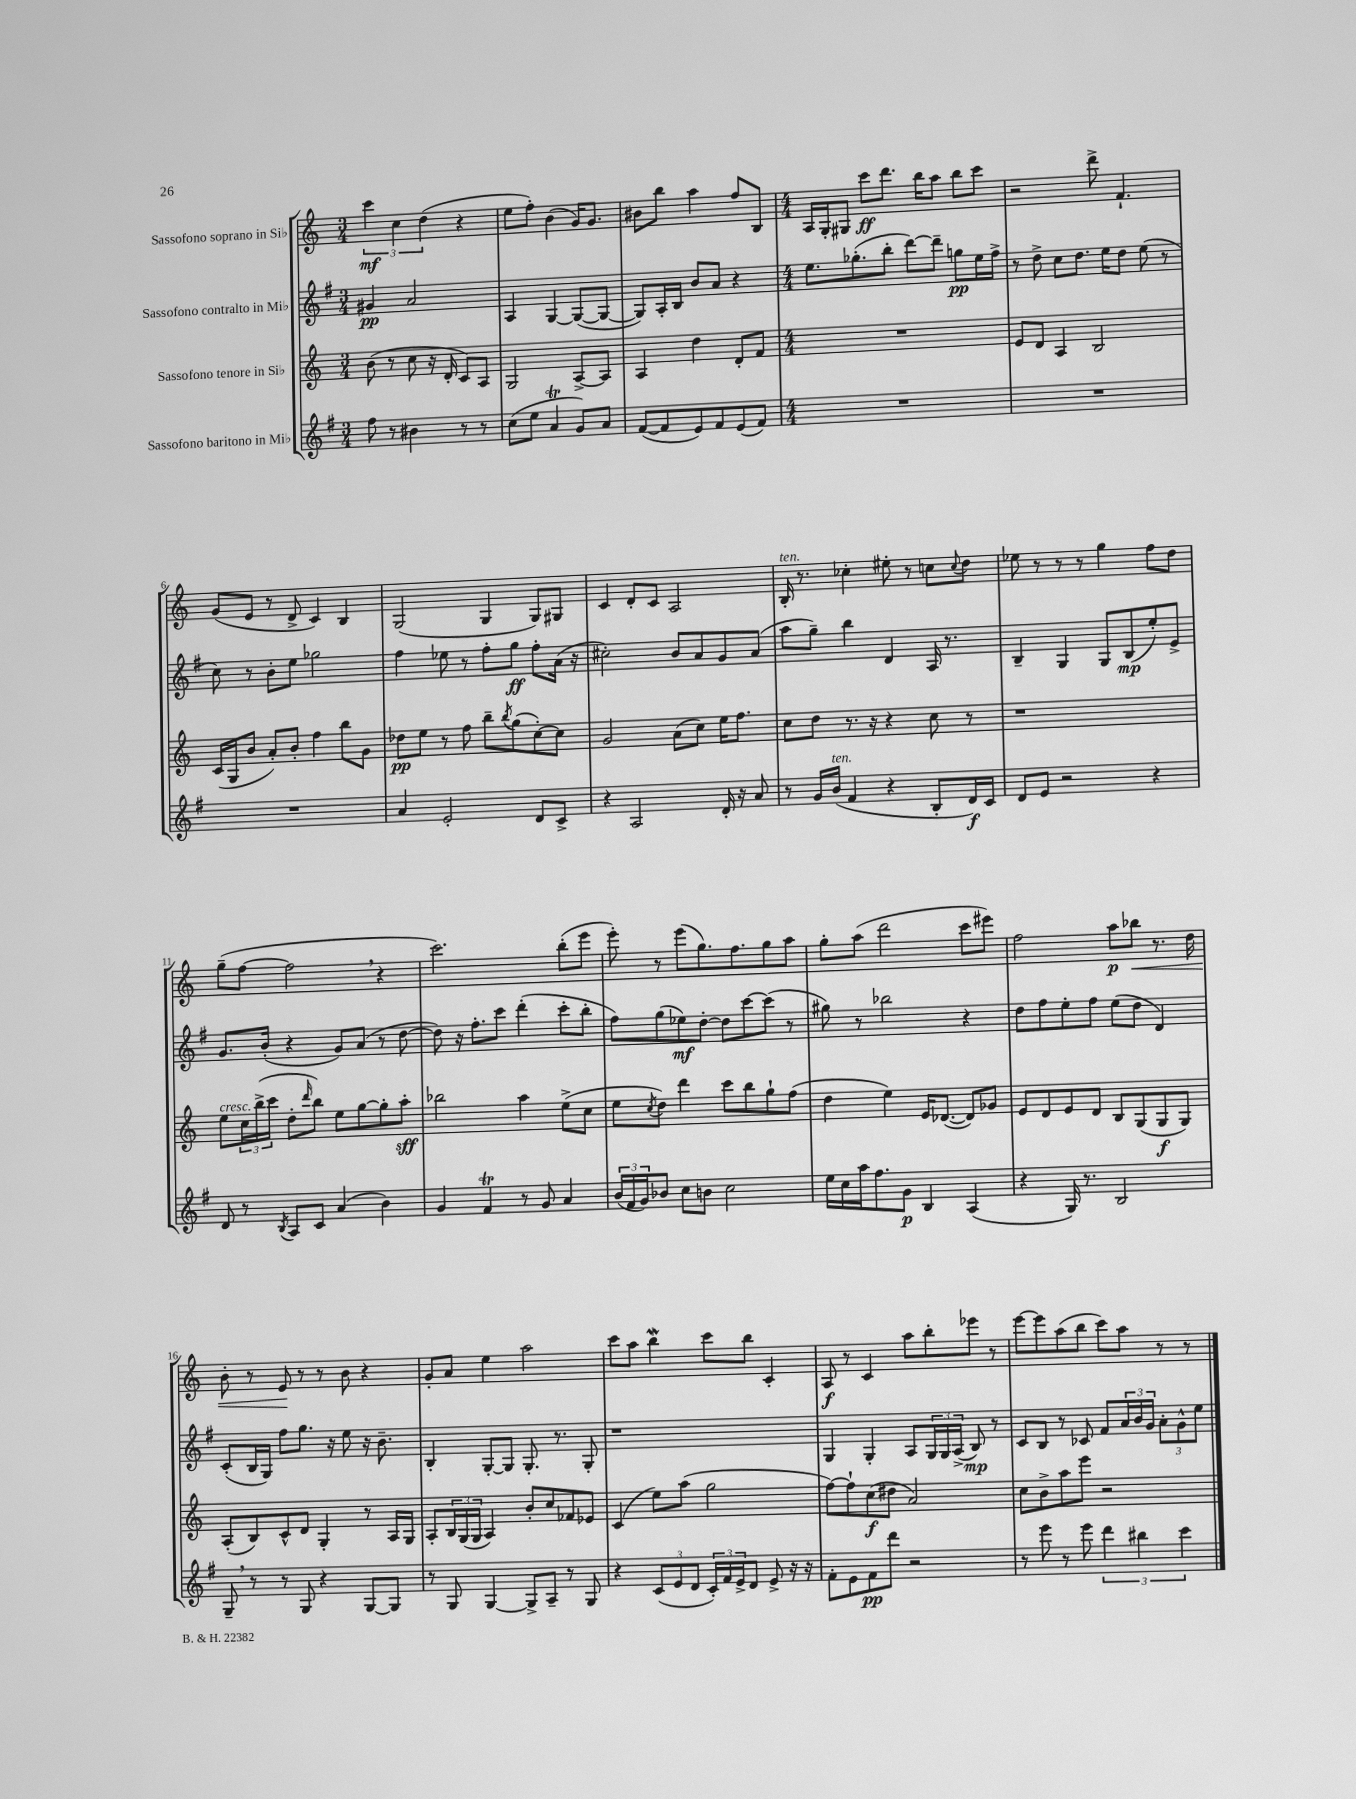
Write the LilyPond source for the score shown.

<<
\new StaffGroup <<
\new Staff = "s0" \with { instrumentName = "Sassofono soprano in Sib" } {
    \clef treble \key c \major \numericTimeSignature \time 3/4
    \tuplet 3/2 { c'''4\mf c''4 d''4( } r4 |
    e''8 f''8-.) b'4( g'16) g'8. |
    bis'8 b''8 a''4 f''8 b8 |
    \numericTimeSignature \time 4/4 a16 g16-. gis8 c'''8\ff d'''8. b''16 a''8 b''8 c'''8 |
    r2 d'''8-> f'4.-! |
    g'8( e'8 r8 d'8-> c'4) b4 |
    g2( g4 g8) gis8 |
    c'4 d'8-. c'8 a2 |
    b16-.^\markup { \italic "ten." } r8. ces''4-. eis''8-. r8 c''8 \appoggiatura { c''8 } d''8 |
    ees''8 r8 r8 r8 g''4 f''8 d''8 |
    g''8--( f''8~ f''2 \breathe r4 |
    c'''2.) b''8-.( e'''8 |
    e'''8-.) r8 e'''8( g''8.) f''8. g''8 a''8 |
    g''8-. a''8( d'''2 c'''8 eis'''8) |
    f''2 a''8\p bes''8\< r8. d''16 |
    b'8-. r8 e'8\! r8 r8 b'8 r4 |
    g'8-. a'8 e''4 a''2 |
    c'''8 a''8 b''4\mordent c'''8 b''8 c'4-. |
    a8\f r8 c'4 a''8 b''8-. ees'''8 r8 |
    e'''8~ e'''8 a''8( b''8 c'''8) a''8 r8 r8 \bar "|." |
}
\new Staff = "s1" \with { instrumentName = "Sassofono contralto in Mib" } {
    \clef treble \key g \major \numericTimeSignature \time 3/4
    gis'4\pp a'2 |
    a4 g4~ g8~( g8~ |
    g8) a16-. b16 b'8 a'8 r4 |
    \numericTimeSignature \time 4/4 e''8. ges''8.-.( b''8-. d'''8~) d'''8-- g''8\pp e''16 fis''16-> |
    r8 d''8-> c''8 d''8. e''16 d''8 e''8( r8 |
    c''8) r8 b'8-. e''8 ges''2 |
    fis''4 ees''8 r8 fis''8-. g''8\ff fis''8-. a'16( r16 |
    cis''2-.) b'8 a'8 g'8 a'8( |
    a''8 g''8--) b''4 d'4 a16 r8. |
    b4-- g4 g8 b8\mp( e''8-.) e'8-> |
    g'8. b'16-.( r4 g'8) a'8( r8 d''8~ |
    d''8) r16 fis''8.-. c'''8 d'''4-.( c'''8-. b''8-. |
    fis''8) g''8( ees''8\mf) d''8~-. d''8 c'''8~ c'''8( r8 |
    gis''8) r8 bes''2 r4 |
    d''8 fis''8 e''8-. fis''8 e''8( d''8 d'4) |
    c'8-.( b16 g16) fis''8 g''8. r16 e''8 r16 b'8.-- |
    b4-. g8~-. g8 g8.-. r8. g8-. |
    r1 |
    g4 g4-. a8 \tuplet 3/2 { g16 g16 a16->( } b8\mp) r8 |
    c'8 b8 r8 ces'8 fis'8 \tuplet 3/2 { a'16 b'16 g'16 } \tuplet 3/2 { a'8-. g'8-^ e''8 } \bar "|." |
}
\new Staff = "s2" \with { instrumentName = "Sassofono tenore in Sib" } {
    \clef treble \key c \major \numericTimeSignature \time 3/4
    b'8( r8 c''8 r16 d'16-. c'8) a8 |
    g2 a8~-> a8 |
    a4 d''4 d'8-. f'8 |
    \numericTimeSignature \time 4/4 R1 |
    e'8 d'8 a4 b2 |
    c'16( g16 b'8 a'8-.) b'8-. f''4 b''8 g'8 |
    des''8\pp e''8 r8 f''8 b''8-- \acciaccatura { b''8 } g''8( c''8~-.) c''8 |
    g'2 a'8( c''8) e''16 f''8. |
    c''8 d''8 r8. r16 r4 c''8 r8 |
    r1 |
    e''8^\markup { \italic "cresc." } \tuplet 3/2 { c''16 b''16->( c'''16 } d''8-. \grace { d'''16 } b''8) e''8 g''8~ g''8-. a''8-.\sff |
    bes''2 a''4 e''8->( c''8 |
    e''8 \acciaccatura { c''8 } d''8) d'''4 c'''8 b''8 g''8-! f''8( |
    d''4 e''4) e'16 des'8.~( des'8) ges'8 |
    e'8 d'8 e'8 d'8 b8 g8( g8\f g8) |
    a8-.( b8) c'8-^ d'8 g4-. r8 a16 g16 |
    a8-. \tuplet 3/2 { b16 g16( g16 } a4) b'8-. c''8 fes'8 ees'8 |
    c'4( e''8) a''8( g''2 |
    f''8~) f''8-! c''8\f( dis''8 a'2) |
    c''8 b'8-> a''8 e'''8 r2 \bar "|." |
}
\new Staff = "s3" \with { instrumentName = "Sassofono baritono in Mib" } {
    \clef treble \key g \major \numericTimeSignature \time 3/4
    fis''8 r8 bis'4 r8 r8 |
    c''8( e''8 a'4\trill g'8) a'8 |
    fis'8~( fis'8 e'8) fis'8 e'8( fis'8) |
    \numericTimeSignature \time 4/4 R1 |
    R1 |
    R1 |
    a'4 e'2-. d'8 c'8-> |
    r4 a2 d'16-. r16 a'8 |
    r8 g'16 b'16^\markup { \italic "ten." }( fis'4 r4 b8-. d'16\f) c'16 |
    d'8 e'8 r2 r4 |
    d'8 r8 \acciaccatura { b8 } a8 c'8 a'4( b'4) |
    g'4 fis'4\trill r8 g'8 a'4 |
    \tuplet 3/2 { b'16( fis'16 g'16) } bes'8 c''8 b'8 c''2 |
    e''16 c''16 a''16 fis''8. g'8\p b4 a4( |
    r4 g16) r8. b2 |
    g8-- \breathe r8 r8 g8 r4 g8~ g8 |
    r8 g8 g4~ g8-> a8-- r8 g8 |
    r4 \tuplet 3/2 { c'8( e'8 d'8 } \tuplet 3/2 { c'16-.) fis'16 e'16-> } d'8 e'8-> r16 r16 |
    fis'8-. e'8 fis'8\pp d'''8 r2 |
    r8 e'''8 r8 e'''8 \tuplet 3/2 { d'''4 bis''4 c'''4 } \bar "|." |
}
>>
>>
